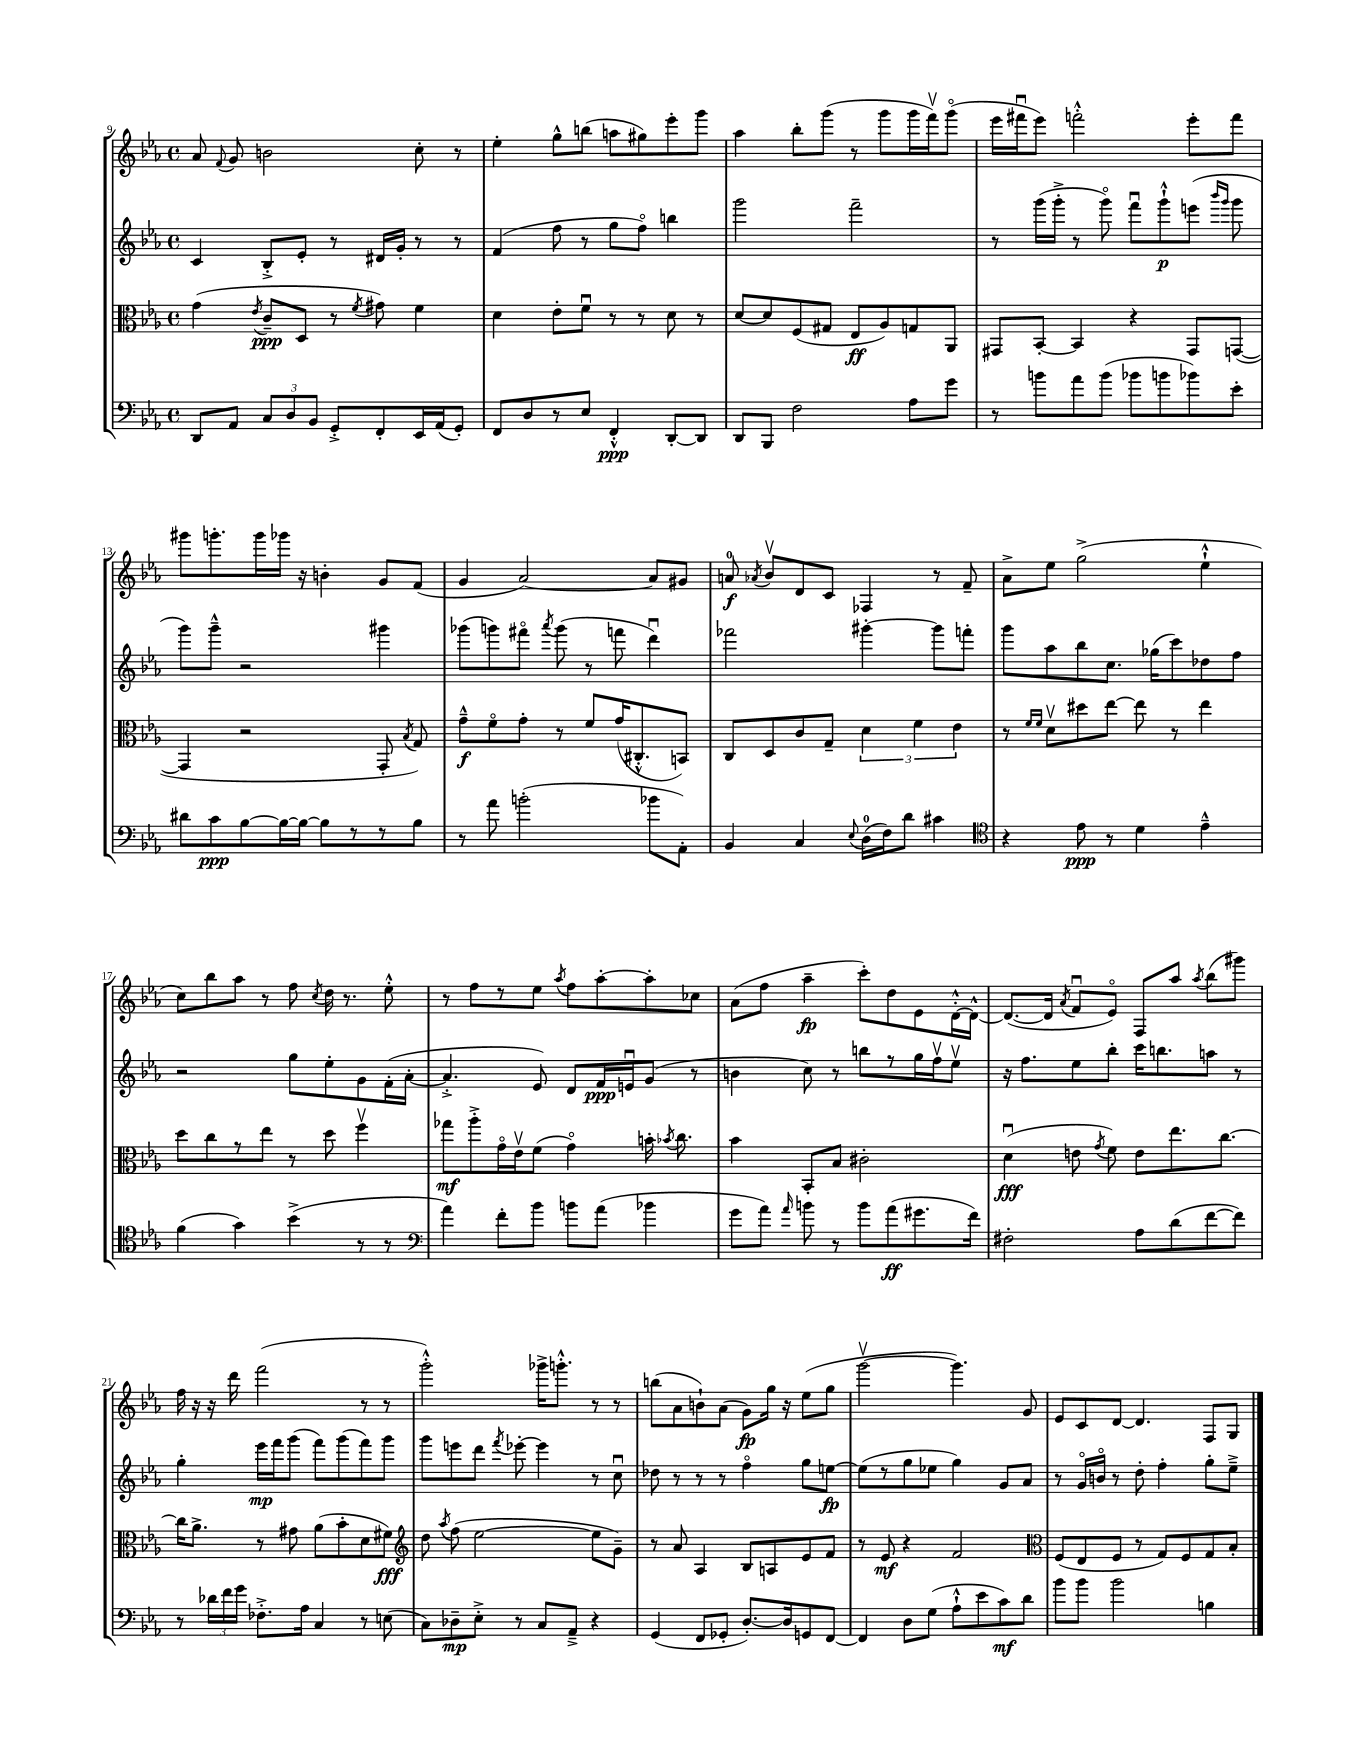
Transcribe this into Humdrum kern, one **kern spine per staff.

**kern	**dynam	**kern	**dynam	**kern	**dynam	**kern	**dynam
*part4	*part4	*part3	*part3	*part2	*part2	*part1	*part1
*staff4	*staff4	*staff3	*staff3	*staff2	*staff2	*staff1	*staff1
*clefF4	*	*clefC3	*	*clefG2	*	*clefG2	*
*k[b-e-a-]	*	*k[b-e-a-]	*	*k[b-e-a-]	*	*k[b-e-a-]	*
*M4/4	*	*M4/4	*	*M4/4	*	*M4/4	*
*met(c)	*	*met(c)	*	*met(c)	*	*met(c)	*
=9	=9	=9	=9	=9	=9	=9	=9
8DD/L	.	(4g\	.	4c/	.	8a-/	.
.	.	.	.	.	.	8qqf/	.
8AA-/J	.	.	.	.	.	8g/	.
.	.	8qe-/	.	.	.	.	.
12C/L	.	8c~/L	ppp	8B-'^/L	.	2bn\	.
12D/	.	.	.	.	.	.	.
.	.	8D/J	.	8e-'/J	.	.	.
12BB-/J	.	.	.	.	.	.	.
8GG'^/L	.	8r	.	8r	.	.	.
.	.	8qf/	.	.	.	.	.
8FF'/	.	8g#X\)	.	16d#X/LL	.	.	.
.	.	.	.	16g'/JJ	.	.	.
16EE-/L	.	4f\	.	8r	.	8cc'\	.
(16AA-/J	.	.	.	.	.	.	.
8GG'/J)	.	.	.	8r	.	8r	.
=10	=10	=10	=10	=10	=10	=10	=10
8FF/L	.	4d\	.	(4f/	.	4ee-'\	.
8D/	.	.	.	.	.	.	.
8r	.	8e-'\L	.	8ff\	.	8gg^^\L	.
8E-/J	.	8fu\J	.	8r	.	(8bbn\J	.
4FF'^^/	ppp	8r	.	8gg\L	.	8aan\L	.
.	.	8r	.	8ff\J)	.	8gg#X\)	.
[8DD'/L	.	8d\	.	4bbn\	.	8eee-'\	.
8DD/J]	.	8r	.	.	.	8ggg\J	.
=11	=11	=11	=11	=11	=11	=11	=11
8DD/L	.	[8d/L	.	2ggg\	.	4aa-\	.
8BBB-/J	.	8d/]	.	.	.	.	.
2F\	.	(8F/	.	.	.	8bb-'\L	.
.	.	8G#X/J	.	.	.	(8ggg\J	.
.	.	8E-/L	ff	2fff~\	.	8r	.
.	.	8A-/)	.	.	.	8ggg\L	.
8A-\L	.	8Gn/	.	.	.	16ggg\L	.
.	.	.	.	.	.	16fffv\J)	.
8g\J	.	8AA-/J	.	.	.	(8ggg\J	.
=12	=12	=12	=12	=12	=12	=12	=12
8r	.	8GG#X/L	.	8r	.	16eee-\LL	.
.	.	.	.	.	.	16fff#Xu\J	.
8bn\L	.	[8BB-'/J	.	(16ggg\LL	.	8eee-\J)	.
.	.	.	.	16ggg'^\JJ	.	.	.
8a-\	.	4BB-/]	.	8r	.	2fffn'^^\	.
(8b\J	.	.	.	8ggg\)	.	.	.
8b-X\L	.	4r	.	8fffu\L	.	.	.
8bn\	.	.	.	8ggg`^^\	p	.	.
8b-X\)	.	8GG#/L	.	(8eeen\J	.	8eee-'\L	.
.	.	.	.	16qqbbb-/LL	.	.	.
.	.	.	.	16qqggg/JJ	.	.	.
8e-'\J	.	([8GGn/J	.	8ggg\	.	8fff\J	.
!!LO:LB:g=z
=13	=13	=13	=13	=13	=13	=13	=13
8d#X\L	.	4GG/]	.	8ggg\L)	.	8ggg#X\L	.
8c\	ppp	.	.	8ggg~^^\J	.	8.gggn'\	.
[8B-\	.	2r	.	2r	.	.	.
.	.	.	.	.	.	16ggg\L	.
16B-\L_	.	.	.	.	.	16ggg-X\JJ	.
16B-\JJ_	.	.	.	.	.	16r	.
8B-\L]	.	.	.	.	.	4bn'\	.
8r	.	.	.	.	.	.	.
8r	.	8GG'/	.	4ggg#X\	.	8g/L	.
.	.	8qB-/	.	.	.	.	.
8B-\J	.	8G/)	.	.	.	(8f/J	.
=14	=14	=14	=14	=14	=14	=14	=14
8r	.	8g~^^\L	f	(8ggg-X\L	.	4g/	.
8a-\	.	8f\	.	8gggn\)	.	.	.
(2bn'\	.	8g'\J	.	8fff#X\J	.	[2a-/)	.
.	.	.	.	8qaaa-/	.	.	.
.	.	8r	.	(8ggg\	.	.	.
.	.	8f/L	.	8r	.	.	.
.	.	(16g/K	.	8fffn\	.	.	.
.	.	8.C#X'^^/	.	.	.	.	.
8b-X\L	.	.	.	4dddu\)	.	8a-/L]	.
8AA-'\J)	.	8BBn/J)	.	.	.	8g#X/J	.
=15	=15	=15	=15	=15	=15	=15	=15
4BB-/	.	8C/L	.	2fff-X\	.	8an/	f
.	.	.	.	.	.	8qa-X/	.
.	.	8D/	.	.	.	8b-v/L	.
4C/	.	8c/	.	.	.	8d/	.
.	.	8G~/J	.	.	.	8c/J	.
8qqE-/	.	.	.	.	.	.	.
(16D\LL	.	6d\	.	[4ggg#X'\	.	4F-X/	.
16F\J)	.	.	.	.	.	.	.
8d\J	.	.	.	.	.	.	.
.	.	6f\	.	.	.	.	.
4c#X\	.	.	.	8ggg#\L]	.	8r	.
.	.	6e-\	.	.	.	.	.
.	.	.	.	8fffn'\J	.	8f~/	.
=16	=16	=16	=16	=16	=16	=16	=16
*clefC4	*	*	*	*	*	*	*
4r	.	8r	.	8ggg\L	.	8a-^\L	.
.	.	16qqf/LL	.	.	.	.	.
.	.	16qqf/JJ	.	.	.	.	.
.	.	8dv\L	.	8aa-\	.	8ee-\J	.
8e-\	ppp	8dd#X\	.	8bb-\	.	(2gg^\	.
8r	.	[8ee-\J	.	8.cc\J	.	.	.
4d\	.	8ee-\]	.	.	.	.	.
.	.	.	.	(16gg-X\KL	.	.	.
.	.	8r	.	8ccc\)	.	.	.
4e-~^^\	.	4ee-\	.	8dd-X\	.	4ee-`^^\	.
.	.	.	.	8ff\J	.	.	.
!!LO:LB:g=z
=17	=17	=17	=17	=17	=17	=17	=17
(4f\	.	8dd\L	.	2r	.	8cc\L)	.
.	.	8cc\	.	.	.	8bb-\	.
4g\)	.	8r	.	.	.	8aa-\J	.
.	.	8ee-\J	.	.	.	8r	.
(4b-^\	.	8r	.	8gg\L	.	8ff\	.
.	.	.	.	.	.	8qcc/	.
.	.	8dd\	.	8ee-'\	.	16dd\	.
.	.	.	.	.	.	8.r	.
8r	.	4ffv\	.	8g\	.	.	.
8r	.	.	.	(16f'\L	.	8ee-'^^\	.
.	.	.	.	[16a-'\JJ	.	.	.
=18	=18	=18	=18	=18	=18	=18	=18
*clefF4	*	*	*	*	*	*	*
4a-\)	.	8gg-X\L	mf	4.a-'^/]	.	8r	.
.	.	8aa-'^\	.	.	.	8ff\L	.
8f'\L	.	16g\L	.	.	.	8r	.
.	.	16e-v\J	.	.	.	.	.
8b-\J	.	(8f\J	.	8e-/)	.	8ee-\J	.
.	.	.	.	.	.	8qaa-/	.
8bn\L	.	4g\)	.	8d/L	.	8ff\L	.
(8a-\J	.	.	.	16f/L	ppp	[8aa-'\	.
.	.	.	.	16enu/J	.	.	.
4b-X\	.	16bn'\	.	(8g/J	.	8aa-'\]	.
.	.	8qb-X/	.	.	.	.	.
.	.	8.cc\	.	.	.	.	.
.	.	.	.	8r	.	8cc-X\J	.
=19	=19	=19	=19	=19	=19	=19	=19
8g\L	.	4b-\	.	4bn\	.	(8a-\L	.
8a-\J)	.	.	.	.	.	8ff\J	.
16qqa-/	.	.	.	.	.	.	.
8bn\	.	8BB-'/L	.	8cc\)	.	4aa-~\	fp
8r	.	8B-/J	.	8r	.	.	.
8b\L	.	2c#X'\	.	8bbn\L	.	8ccc'\L)	.
(8a-\	ff	.	.	8r	.	8dd\	.
8.g#X\	.	.	.	16gg\L	.	8e-\	.
.	.	.	.	16ffv\J	.	.	.
.	.	.	.	8ee-v\J	.	[16d'^^\L	.
16f\Jk)	.	.	.	.	.	16d^^\JJ_	.
=20	=20	=20	=20	=20	=20	=20	=20
2F#X'\	.	(4du\	fff	16r	.	(8.d/L_	.
.	.	.	.	8.ff\L	.	.	.
.	.	.	.	.	.	16d/Jk]	.
.	.	.	.	.	.	8qa-/	.
.	.	8en\	.	8ee-\	.	8fu/L	.
.	.	8qg/	.	.	.	.	.
.	.	8f\)	.	8bb-'\J	.	8e-/J)	.
8A-\L	.	8e\L	.	16ccc\KL	.	8F/L	.
.	.	.	.	8.bbn\	.	.	.
(8d\	.	8.ee-\	.	.	.	8aa-/J	.
.	.	.	.	.	.	8qaa-/	.
[8f\	.	.	.	8aan\J	.	(8bb-\L	.
.	.	[8.cc\J	.	.	.	.	.
8f\J])	.	.	.	8r	.	8ggg#X\J)	.
!!LO:LB:g=z
=21	=21	=21	=21	=21	=21	=21	=21
8r	.	16cc\KL]	.	4gg'\	.	16ff\	.
.	.	8.a-^\J	.	.	.	16r	.
24d-X\LL	.	.	.	.	.	16r	.
24f\	.	.	.	.	.	.	.
.	.	.	.	.	.	16ddd\	.
24g\JJ	.	.	.	.	.	.	.
8.F-X'^\L	.	8r	.	16eee-\LL	mp	(2fff\	.
.	.	.	.	16fff\J	.	.	.
.	.	8g#X\	.	(8ggg\J	.	.	.
16A-\Jk	.	.	.	.	.	.	.
4C/	.	(8a-\L	.	8fff\L)	.	.	.
.	.	8b-'\	.	(8ggg\	.	.	.
8r	.	8d\	.	8fff\)	.	8r	.
(8En\	.	8f#X\J)	fff	8ggg\J	.	8r	.
=22	=22	=22	=22	=22	=22	=22	=22
*	*	*clefG2	*	*	*	*	*
8C\L)	.	8dd\	.	8ggg\L	.	2ggg'^^\)	.
.	.	8qaa-/	.	.	.	.	.
8D-X~\	mp	(8ff\	.	8eeen\	.	.	.
8E-'^\J	.	[2ee-\	.	8ddd\J	.	.	.
.	.	.	.	8qfff/	.	.	.
8r	.	.	.	[8eee-X'\	.	.	.
8C/L	.	.	.	4eee-\]	.	16ggg-X^\KL	.
.	.	.	.	.	.	8.gggn'^^\J	.
8AA-~^/J	.	.	.	.	.	.	.
4r	.	8ee-\L]	.	8r	.	8r	.
.	.	8g~\J)	.	8ccu\	.	8r	.
=23	=23	=23	=23	=23	=23	=23	=23
(4GG/	.	8r	.	8dd-X\	.	(8bbn\L	.
.	.	8a-/	.	8r	.	8a-\	.
8FF/L	.	4A-/	.	8r	.	8bn`\)	.
8GG-X'/J	.	.	.	8r	.	(8a-\J	.
[8.D'/L)	.	8B-/L	.	4ff\	.	8g\L)	fp
.	.	8An/	.	.	.	16gg\Jk	.
16D/k]	.	.	.	.	.	16r	.
8GGn/	.	8e-/	.	8gg\L	.	(8ee-\L	.
[8FF/J	.	8f/J	.	[8een\J	fp	8gg\J	.
=24	=24	=24	=24	=24	=24	=24	=24
4FF/]	.	8r	.	(8ee\L]	.	[2gggv\	.
.	.	8e-/	mf	8r	.	.	.
8D\L	.	4r	.	8gg\	.	.	.
(8G\J	.	.	.	8ee-X\J	.	.	.
8A-`^^\L	.	2f/	.	4gg\)	.	4.ggg\])	.
8e-\	.	.	.	.	.	.	.
8c\)	mf	.	.	8g/L	.	.	.
8d\J	.	.	.	8a-/J	.	8g/	.
=25	=25	=25	=25	=25	=25	=25	=25
*	*	*clefC3	*	*	*	*	*
8b-\L	.	(8F/L	.	8r	.	8e-/L	.
8b-\J	.	8E-/	.	16g/LL	.	8c/	.
.	.	.	.	16bn/JJ	.	.	.
2b-\	.	8F/J	.	8r	.	[8d/J	.
.	.	8r	.	8dd'\	.	4.d/]	.
.	.	8G/L)	.	4ff'\	.	.	.
.	.	8F/	.	.	.	.	.
4Bn\	.	8G/	.	8gg'\L	.	8F/L	.
.	.	8B-'/J	.	8ee-~^\J	.	8G/J	.
==	==	==	==	==	==	==	==
*-	*-	*-	*-	*-	*-	*-	*-
